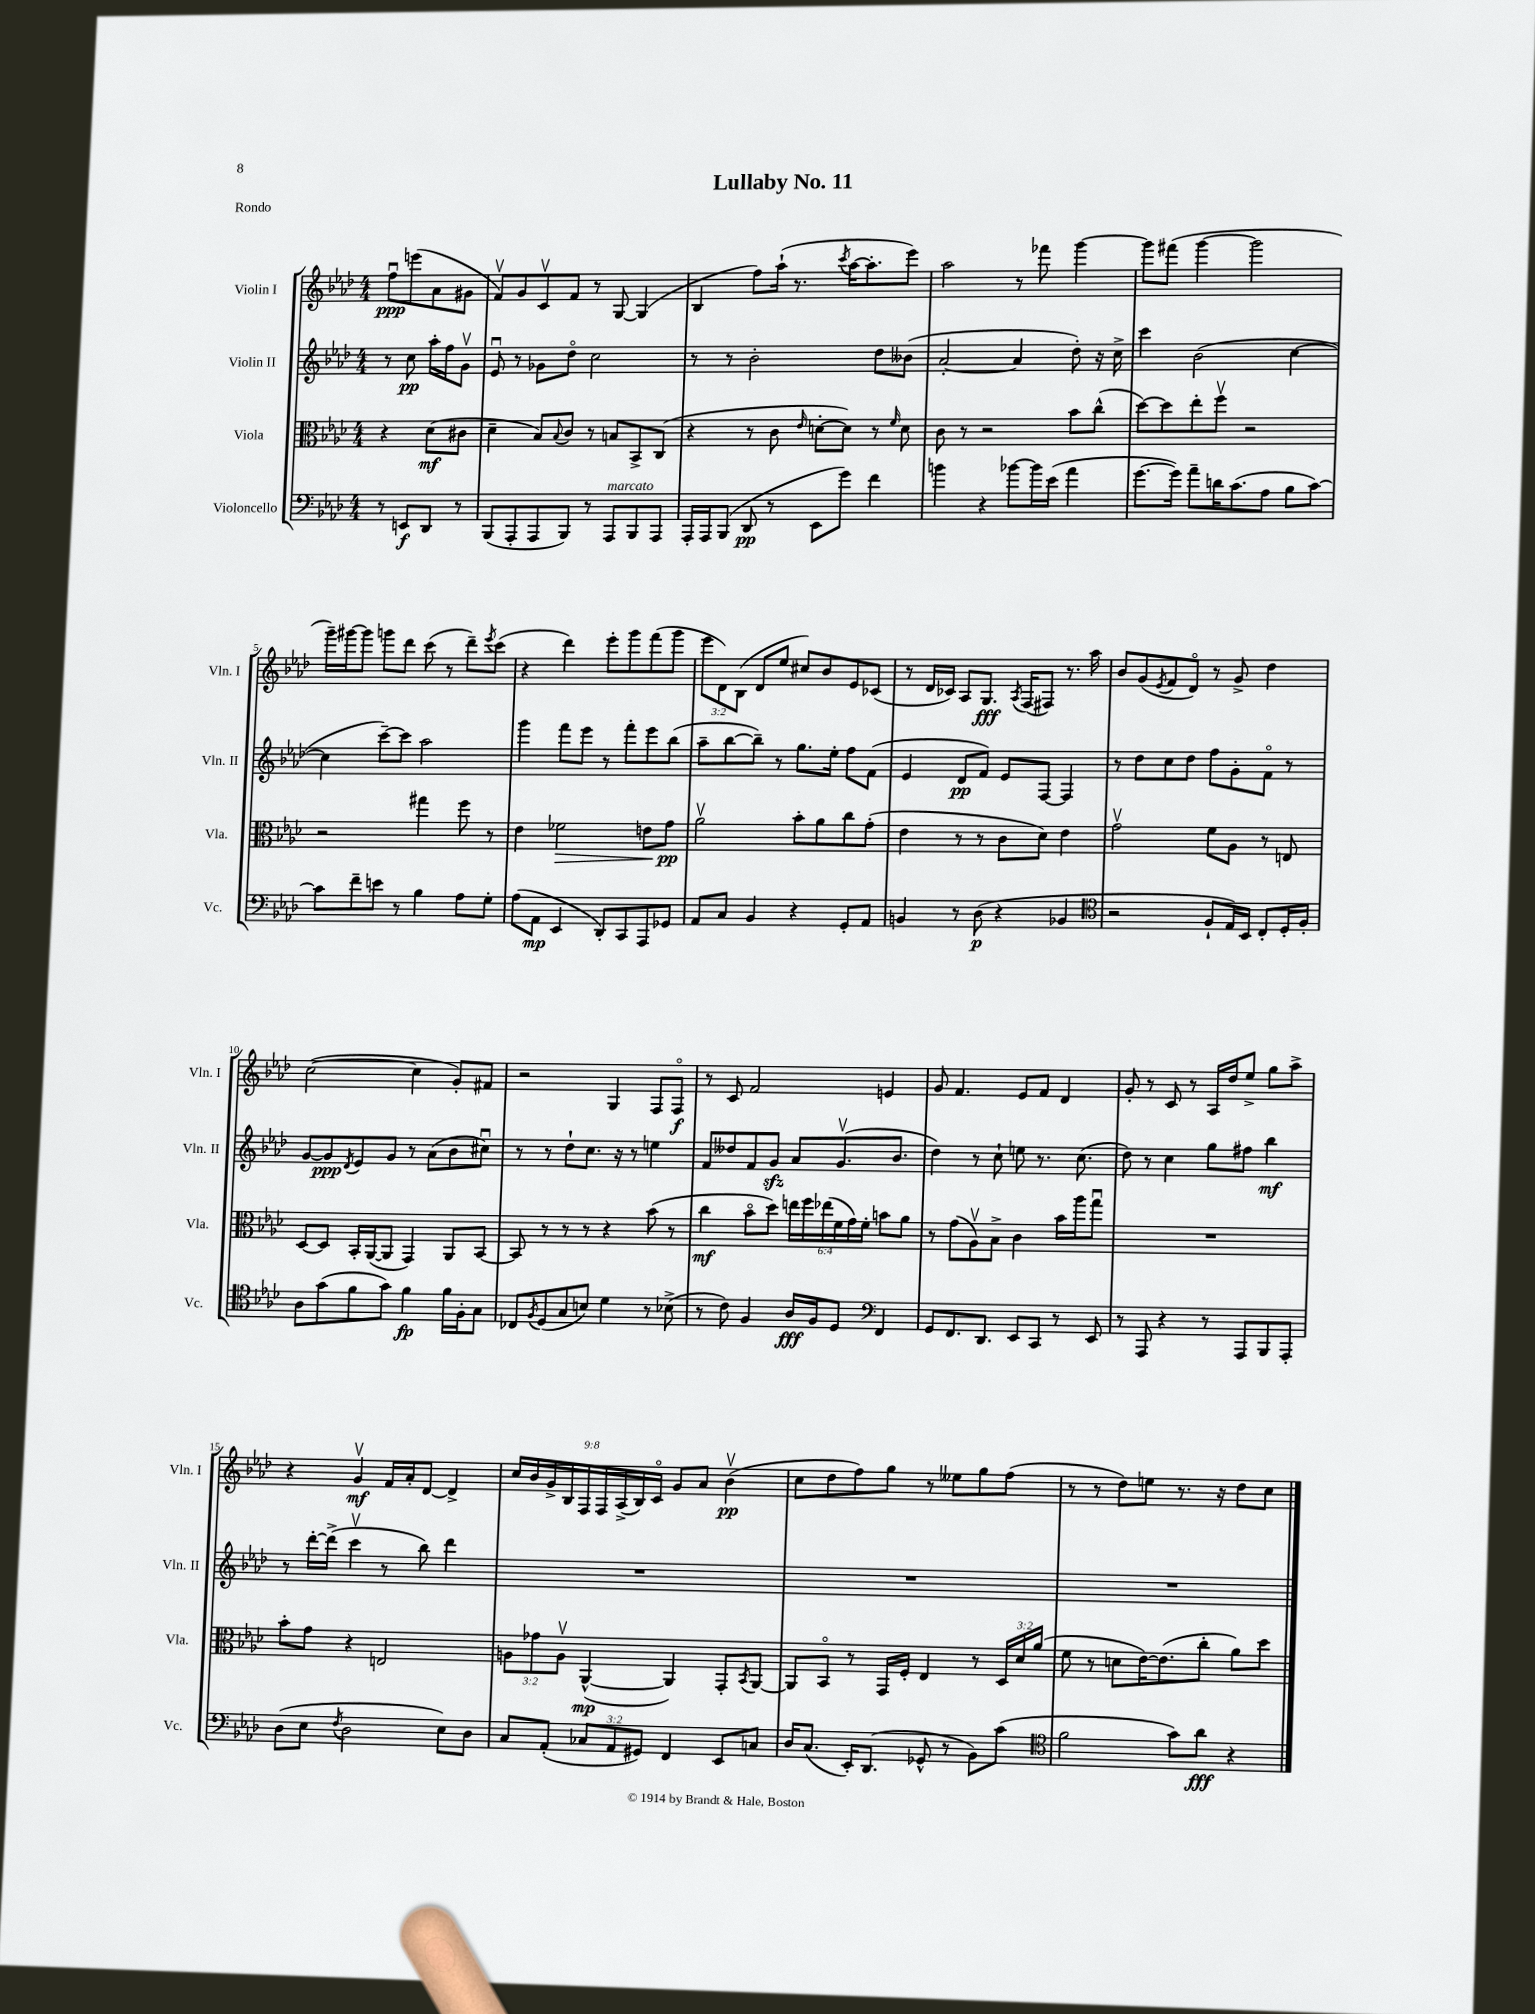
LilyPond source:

\header { title = "Lullaby No. 11" piece = "Rondo" }
<<
\new StaffGroup <<
\new Staff = "s0" \with { instrumentName = "Violin I" shortInstrumentName = "Vln. I" } {
    \clef treble \key aes \major \numericTimeSignature \time 4/4 \override Staff.TupletNumber.text = #tuplet-number::calc-fraction-text \partial 2
    f''8\downbow\ppp e'''8( aes'8 gis'8 |
    f'8\upbow) g'8 c'8\upbow f'8 r8 g8~ g4( |
    bes4 f''8) aes''16-!( r8. \acciaccatura { c'''8 } aes''16~ aes''8.-. ees'''8) |
    aes''2 r8 fes'''8 g'''4~ |
    g'''8 fis'''8( g'''4~ g'''2 |
    g'''16--) gis'''16~ gis'''8 g'''8 des'''8 c'''8( r8 des'''8--) \acciaccatura { ees'''8 } c'''8( |
    r4 des'''4) ees'''8-. g'''8 f'''8( g'''8 |
    \tuplet 3/2 { ees'''8 des'8) bes8( } des'8 ees''8 cis''8) bes'8 ees'8 ces'8( |
    r8 des'16 ces'16) aes8 g8.\fff \acciaccatura { aes8 } f16( fis8) r8. aes''16 |
    bes'8 g'8( \acciaccatura { ees'8 } f'8 des'8\flageolet) r8 g'8-> des''4 |
    c''2~( c''4 g'8-.) fis'8 |
    r2 g4 f8 f8\flageolet\f |
    r8 c'8 f'2 e'4 |
    g'8 f'4. ees'8 f'8 des'4 |
    g'8-. r8 c'8 r8 aes16 des''16 ees''8-> g''8 aes''8-> |
    r4 g'4\upbow\mf f'16 aes'16-. des'8~ des'4-> |
    \tuplet 9/8 { c''16 bes'16 g'16-> bes16 f16 f16 aes16->( bes16) c'16\flageolet } g'8 aes'8 bes'4\upbow\pp( |
    c''8 des''8 f''8) g''8 r8 eeses''8 g''8 f''8( |
    r8 r8 des''8) e''8 r8. r16 des''8 c''8 \bar "|." |
}
\new Staff = "s1" \with { instrumentName = "Violin II" shortInstrumentName = "Vln. II" } {
    \clef treble \key aes \major \numericTimeSignature \time 4/4 \partial 2
    r8 c''8\pp aes''16-. f''16 g'8\upbow |
    ees'8\downbow r8 ges'8 des''8\flageolet c''2 |
    r8 r8 bes'2-. des''8 beses'8( |
    aes'2~-. aes'4 des''8-.) r16 c''16-> |
    c'''4 bes'2( c''4~ |
    c''4 c'''8~--) c'''8 aes''2 |
    g'''4 f'''8 ees'''8 r8 f'''8-. ees'''8 bes''8( |
    aes''8-- bes''8~ bes''8--) r8 g''8. ees''16-. f''8 f'8( |
    ees'4 des'8\pp f'8) ees'8 f8~ f4 |
    r8 des''8 c''8 des''8 f''8 g'8-. f'8\flageolet r8 |
    g'8~ g'8\ppp \acciaccatura { des'8 } ees'8 g'8 r8 aes'8( bes'8 cis''8\downbow) |
    r8 r8 des''8-! c''8. r16 r8 e''4 |
    f'8 deses''8 f'8 g'8\sfz aes'8 g'8.\upbow( bes'8. |
    des''4) r8 c''8-! e''8 r8. c''8.( |
    des''8) r8 c''4 g''8 fis''8 bes''4\mf |
    r8 des'''16~-. des'''16->( c'''4\upbow r8 bes''8) des'''4 |
    R1 |
    R1 |
    R1 \bar "|." |
}
\new Staff = "s2" \with { instrumentName = "Viola" shortInstrumentName = "Vla." } {
    \clef alto \key aes \major \numericTimeSignature \time 4/4 \override Staff.TupletNumber.text = #tuplet-number::calc-fraction-text \partial 2
    r4 des'8\mf( cis'8 |
    des'4-- bes8) \appoggiatura { bes8 } c'8 r8 b8 bes,8-> c8( |
    r4 r8 c'8 \grace { ees'16 } d'8~-. d'8) r8 \grace { f'16 } d'8 |
    c'8 r8 r2 bes'8 c''8-^( |
    des''8~) des''8 ees''8-. f''8\upbow r2 |
    r2 gis''4 f''8 r8 |
    ees'4 fes'2\> e'8 g'8\pp\! |
    aes'2\upbow bes'8-. aes'8 c''8 g'8-.( |
    ees'4 r8 r8 c'8 des'8) ees'4 |
    g'2\upbow f'8 aes8 r8 e8 |
    des8~ des8 bes,16-. aes,16~( aes,8 g,4) aes,8 bes,8~ |
    bes,8 r8 r8 r8 r4 bes'8( r8 |
    c''4\mf bes'8\flageolet des''8) \tuplet 6/4 { e''16 f''16 ees''16( f'16 g'16) f'16-. } b'8 aes'8 |
    r8 g'8( aes8\upbow) bes8-> c'4 bes'16 aes''16 g''8\downbow |
    R1 |
    bes'8-. g'8 r4 e2 |
    \tuplet 3/2 { a8 ges'8 a8\upbow } aes,4~-^\mp( aes,4) g,8-. \acciaccatura { bes,8 } aes,8~ |
    aes,8 bes,8\flageolet r8 g,16 f16-. ees4 r8 \tuplet 3/2 { des16 des'16 aes'16( } |
    f'8 r8 d'8 ees'16~) ees'8.( c''8-. aes'8) des''8 \bar "|." |
}
\new Staff = "s3" \with { instrumentName = "Violoncello" shortInstrumentName = "Vc." } {
    \clef bass \key aes \major \numericTimeSignature \time 4/4 \override Staff.TupletNumber.text = #tuplet-number::calc-fraction-text \partial 2
    r8 e,8\f des,8 r8 |
    bes,,8( aes,,8-. aes,,8 bes,,8) r8 aes,,8^\markup { \italic "marcato" } bes,,8 aes,,8 |
    aes,,16-. aes,,16 bes,,8( des,8\pp r8 ees,8 g'8) f'4 |
    b'4 r4 bes'8~ bes'16 ees'16( aes'4 |
    g'8.~ g'16) aes'8-- d'16 c'8.( aes8 bes8 c'8~) |
    c'8 f'8-- e'8 r8 bes4 aes8 g8-. |
    aes8( aes,8\mp ees,4 des,8-.) c,8 aes,,8 ges,8 |
    aes,8 c8 bes,4 r4 g,8-. aes,8 |
    b,4 r8 des8\p( r4 bes,4 |
    \clef tenor r2 f8-! ees16) bes,16 c8-. des16-. f16-. |
    aes8 g'8( f'8 g'8) f'4\fp f'16 f16-. g8 |
    ces8 \acciaccatura { f8 } des8( g8 b8) des'4 r8 bes8->( |
    r8 c'8) f4 aes16\fff f16 des8 \clef bass f,4 |
    g,8 f,8. des,8. ees,8 c,8 r8 ees,8 |
    r8 aes,,8 r4 r8 aes,,8 bes,,8 aes,,8-. |
    des8( ees8 \acciaccatura { f8 } des2 ees8) des8 |
    c8 aes,8-.( \tuplet 3/2 { ces8 aes,8 gis,8) } f,4 ees,8 c8 |
    des16 c8.( ees,16-.) des,8.( ges,8-^ r8 bes,8) c'8( |
    \clef tenor f'2 g'8) aes'8\fff r4 \bar "|." |
}
>>
>>
